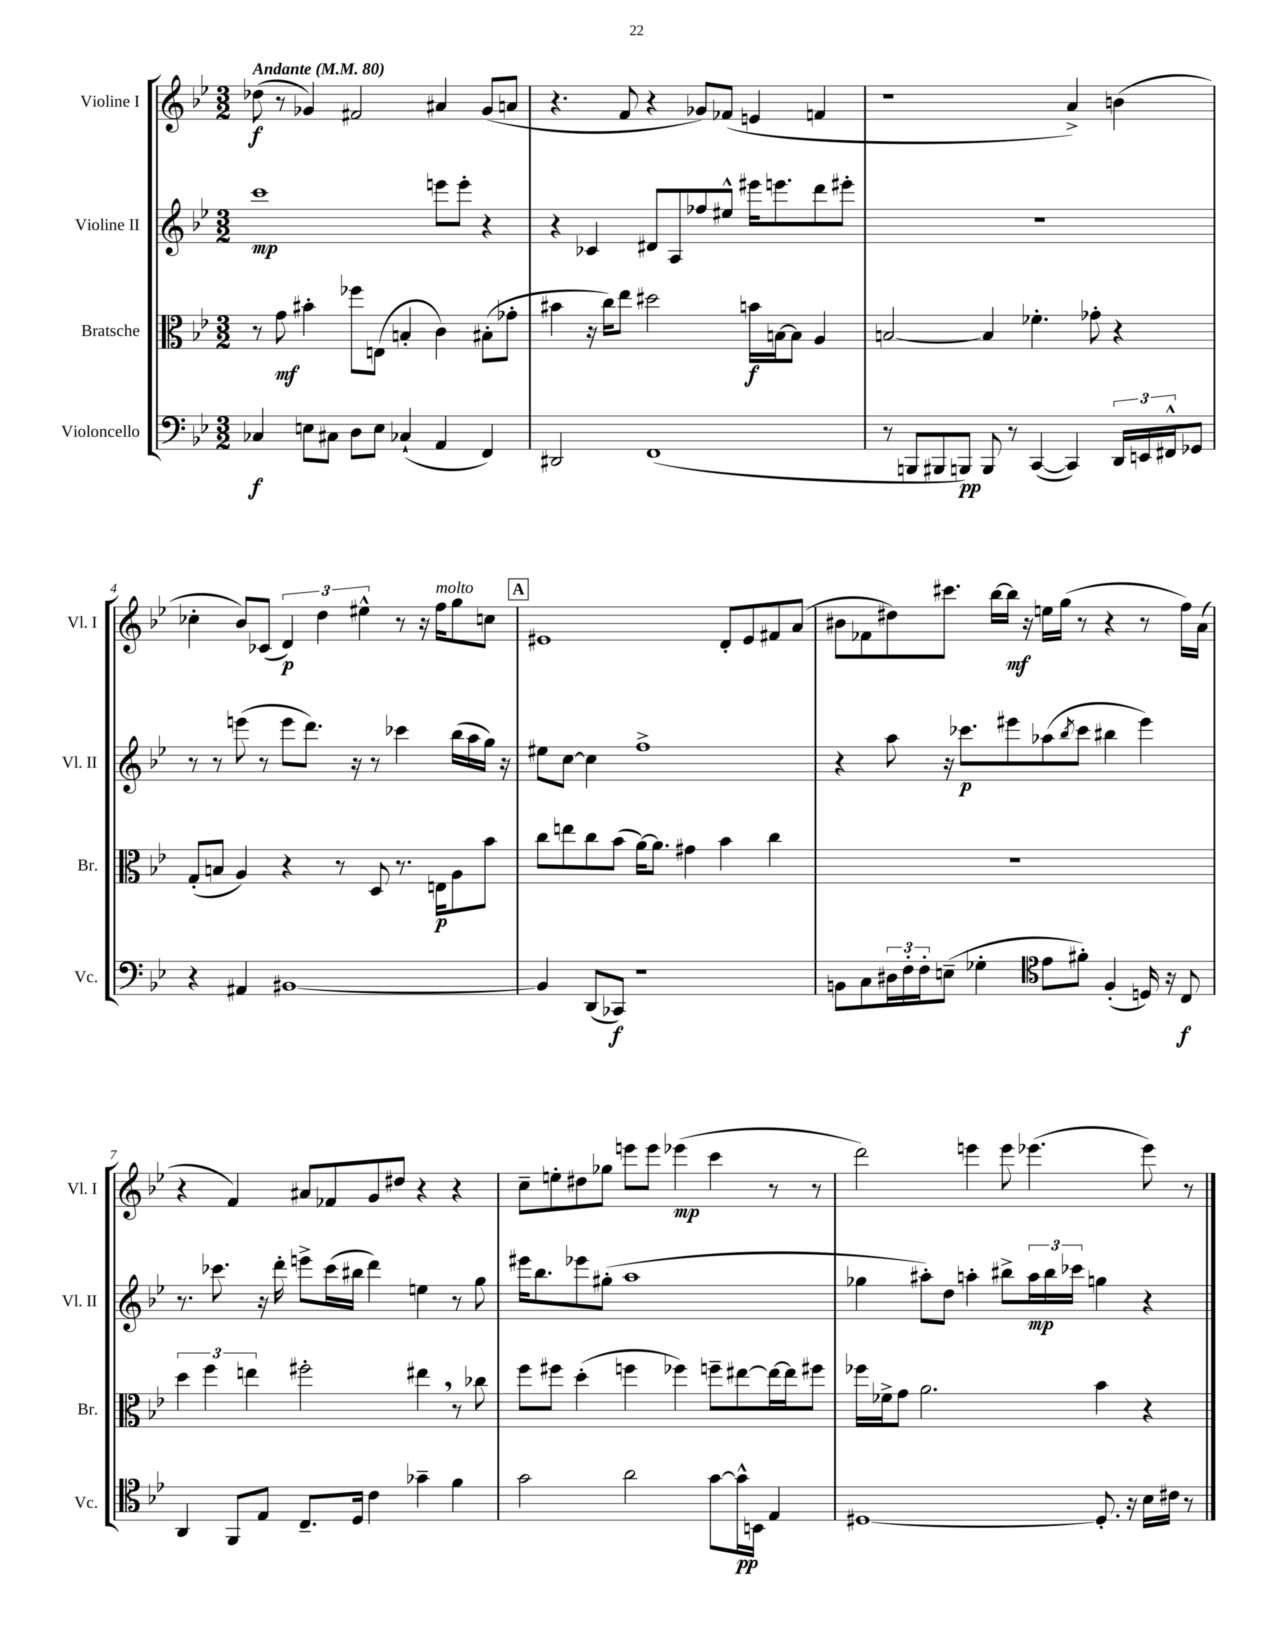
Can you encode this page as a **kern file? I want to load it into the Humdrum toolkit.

**kern	**dynam	**kern	**dynam	**kern	**dynam	**kern	**dynam
*part4	*part4	*part3	*part3	*part2	*part2	*part1	*part1
*staff4	*staff4	*staff3	*staff3	*staff2	*staff2	*staff1	*staff1
*I"Violoncello	*	*I"Bratsche	*	*I"Violine II	*	*I"Violine I	*
*I'Vc.	*	*I'Br.	*	*I'Vl. II	*	*I'Vl. I	*
*clefF4	*	*clefC3	*	*clefG2	*	*clefG2	*
*k[b-e-]	*	*k[b-e-]	*	*k[b-e-]	*	*k[b-e-]	*
*M3/2	*	*M3/2	*	*M3/2	*	*M3/2	*
*MM80	*	*MM80	*	*MM80	*	*MM80	*
=1	=1	=1	=1	=1	=1	=1	=1
!	!	!	!	!	!	!LO:TX:a:B:t=Andante	!
4C-X/	f	8r	.	1ccc	mp	(8dd-X\	f
.	.	8g\	mf	.	.	8r	.
8En\L	.	4b#X'\	.	.	.	4g-X/)	.
8C#X\J	.	.	.	.	.	.	.
8D\L	.	8ff-X\L	.	.	.	2f#X/	.
8E\J	.	(8En\J	.	.	.	.	.
(4C-X`/	.	4Bn'/	.	.	.	.	.
4AA/	.	4c\)	.	8eeen\L	.	4a#X/	.
.	.	.	.	8eee'\J	.	.	.
4FF/)	.	(8B#X'\L	.	4r	.	(8g-/L	.
.	.	8g-X'\J	.	.	.	8an/J	.
=2	=2	=2	=2	=2	=2	=2	=2
2DD#X/	.	4b#X\	.	4r	.	4.r	.
.	.	16r	.	4c-X/	.	.	.
.	.	16cc\KL)	.	.	.	.	.
.	.	8ee-\J	.	.	.	8f/	.
(1FF	.	2dd#X\	.	8d#X/L	.	4r	.
.	.	.	.	8A/	.	.	.
.	.	.	.	8ff-X/	.	8g-X/L)	.
.	.	.	.	8ee#X^^/J	.	(8f-X/J	.
.	.	16bn\LL	f	16eee#X\KL	.	4en/	.
.	.	[16Bn\J	.	8.eeen\	.	.	.
.	.	8B\J]	.	.	.	.	.
.	.	4A/	.	8ddd\	.	4fn/	.
.	.	.	.	8eee#X'\J	.	.	.
=3	=3	=3	=3	=3	=3	=3	=3
8r	.	[2Bn/	.	1.r	.	1r	.
8BBBn/L	.	.	.	.	.	.	.
8BBB#X/	.	.	.	.	.	.	.
8BBBn/J)	pp	.	.	.	.	.	.
8BBB/	.	4B/]	.	.	.	.	.
8r	.	.	.	.	.	.	.
([4CC/	.	4.f-X'\	.	.	.	.	.
4CC/])	.	.	.	.	.	4a^/)	.
.	.	8g-X'\	.	.	.	.	.
24DD/LL	.	4r	.	.	.	(4bn\	.
24EEn/	.	.	.	.	.	.	.
24FF#X^^/J	.	.	.	.	.	.	.
8GG-X/J	.	.	.	.	.	.	.
!!LO:LB:g=z
=4	=4	=4	=4	=4	=4	=4	=4
4r	.	(8G'/L	.	8r	.	4cc-X'\	.
.	.	8Bn/J	.	8r	.	.	.
4AA#X/	.	4A/)	.	(8eeen\	.	8b-/L)	.
.	.	.	.	8r	.	(8c-X/J	.
[1BB#X	.	4r	.	8eee\L	.	6d/)	p
.	.	.	.	8.ddd\J)	.	.	.
.	.	.	.	.	.	6dd\	.
.	.	8r	.	.	.	.	.
.	.	.	.	16r	.	.	.
.	.	.	.	.	.	6ee#X^^\	.
.	.	8D/	.	8r	.	.	.
.	.	8.r	.	4ccc-X\	.	8r	.
.	.	.	.	.	.	16r	.
!	!	!	!	!	!	!LO:TX:a:i:t=molto	!
.	.	16En\KL	p	.	.	16ff\KL	.
.	.	8A\	.	(16bb-\LL	.	8gg\	.
.	.	.	.	16aa\	.	.	.
.	.	8b-\J	.	16gg\JJ)	.	8ccn\J	.
.	.	.	.	16r	.	.	.
!!LO:REH:place=s1:t=A
=5	=5	=5	=5	=5	=5	=5	=5
4BB#/]	.	8cc\L	.	8ee#X\L	.	1e#X	.
.	.	8een\	.	[8cc\J	.	.	.
(8DD/L	.	8cc\	.	4cc\]	.	.	.
8CC-X/J)	f	(8b-\J	.	.	.	.	.
1r	.	[16a\KL)	.	1ff^	.	.	.
.	.	8.a\J]	.	.	.	.	.
.	.	4g#X\	.	.	.	.	.
.	.	4b-\	.	.	.	8d'/L	.
.	.	.	.	.	.	8e#/	.
.	.	4cc\	.	.	.	8f#X/	.
.	.	.	.	.	.	(8a/J	.
=6	=6	=6	=6	=6	=6	=6	=6
8BBn\L	.	1.r	.	4r	.	8b#X\L	.
8C\	.	.	.	.	.	8f-X\	.
24D#X\L	.	.	.	8aa\	.	8dd#X\)	.
24F'\	.	.	.	.	.	.	.
24F'\J	.	.	.	.	.	.	.
(8En~\J	.	.	.	16r	.	8.ccc#X\J	.
.	.	.	.	8.ccc-X\L	p	.	.
4G-X'\	.	.	.	.	.	.	.
.	.	.	.	.	.	[16bb-\LL	.
.	.	.	.	8eee#X\	.	16bb-\JJ]	mf
.	.	.	.	.	.	16r	.
*clefC4	*	*	*	*	*	*	*
8e-\L	.	.	.	(8aa-X\	.	16een\LL	.
.	.	.	.	.	.	(16gg\JJ	.
.	.	.	.	8qbb-/	.	.	.
8f#X'\J)	.	.	.	8ccc-\J	.	8r	.
(4F'/	.	.	.	4bb#X\	.	4r	.
16Dn/)	.	.	.	4eee#\)	.	8r	.
16r	.	.	.	.	.	.	.
8C/	f	.	.	.	.	16ff\LL)	.
.	.	.	.	.	.	(16a\JJ	.
!!LO:LB:g=z
=7	=7	=7	=7	=7	=7	=7	=7
4AA/	.	6dd\	.	8.r	.	4r	.
.	.	6ff\	.	.	.	.	.
.	.	.	.	8.ccc-X\	.	.	.
8FF/L	.	.	.	.	.	4f/)	.
.	.	6een\	.	.	.	.	.
8E-/J	.	.	.	16r	.	.	.
.	.	.	.	16ddd'\	.	.	.
8.C~/L	.	2ff#X'\	.	8eeen^\L	.	8a#X/L	.
.	.	.	.	(16ccc-\L	.	8f-X/	.
16D/Jk	.	.	.	16bb#X\JJ	.	.	.
4c\	.	.	.	4ddd\)	.	8g/	.
.	.	.	.	.	.	8dd#X/J	.
4g-X~\	.	4ee#X,\	.	4een\	.	4r	.
4f\	.	8r	.	8r	.	4r	.
.	.	8cc-X\	.	8gg\	.	.	.
=8	=8	=8	=8	=8	=8	=8	=8
2g\	.	8ff\L	.	16eee#X\KL	.	8cc~\L	.
.	.	.	.	8.bb-\	.	.	.
.	.	8ff#X\J	.	.	.	8een'\	.
.	.	(4dd'\	.	8eee-X\	.	8dd#X\	.
.	.	.	.	(8gg#X'\J	.	8gg-X\J	.
2a\	.	4ffn\	.	1aa	.	8eeen\L	.
.	.	.	.	.	.	8eee\J	.
.	.	4ff-X\)	.	.	.	(4eee-X\	mp
[8g\L	.	8ffn~\L	.	.	.	4ccc\	.
16g^^\L]	pp	[8ee#X\	.	.	.	.	.
16BBn\JJ	.	.	.	.	.	.	.
4E-/	.	16ee#\L_	.	.	.	8r	.
.	.	16ee#\J]	.	.	.	.	.
.	.	8ff#X\J	.	.	.	8r	.
=9	=9	=9	=9	=9	=9	=9	=9
[1D#X	.	16ff-X\LL	.	4gg-X\	.	2ddd\)	.
.	.	16f-X^\J	.	.	.	.	.
.	.	8g\J	.	.	.	.	.
.	.	2.a\	.	8aa#X'\L)	.	.	.
.	.	.	.	8dd\J	.	.	.
.	.	.	.	4aan'\	.	4eeen\	.
.	.	.	.	8bb#X^\L	.	8eee\	.
.	.	.	.	24aa\L	mp	(4.eee-X\	.
.	.	.	.	24bb#\	.	.	.
.	.	.	.	24ccc-X\JJ	.	.	.
8.D#'/]	.	4b-\	.	4ggn\	.	.	.
16r	.	.	.	.	.	.	.
16B-\LL	.	4r	.	4r	.	8eee-\)	.
16c#X\JJ	.	.	.	.	.	.	.
8r	.	.	.	.	.	8r	.
==	==	==	==	==	==	==	==
*-	*-	*-	*-	*-	*-	*-	*-
